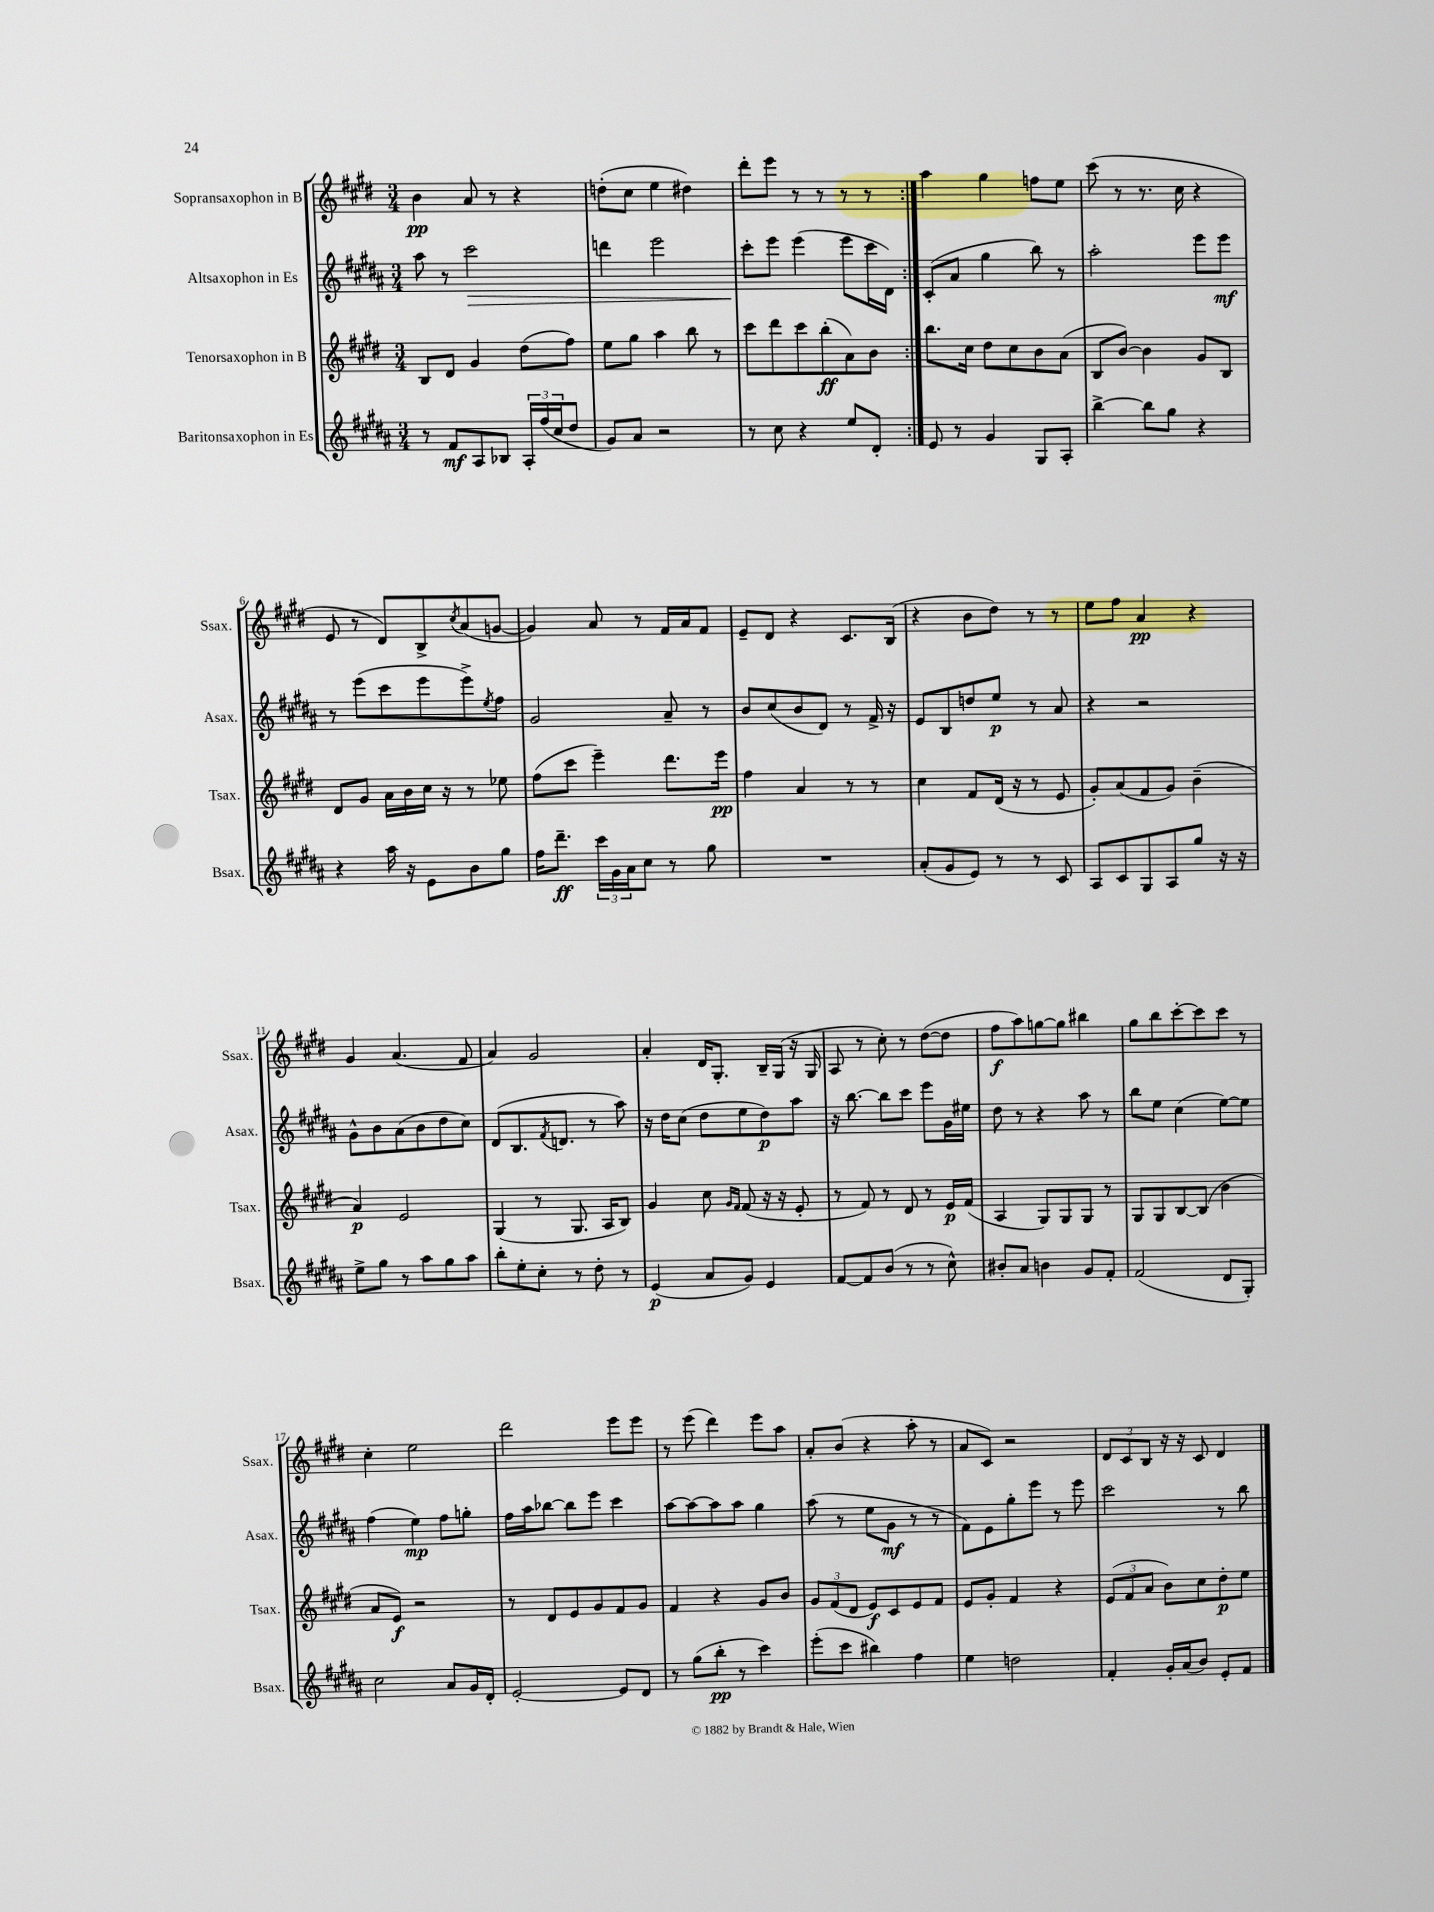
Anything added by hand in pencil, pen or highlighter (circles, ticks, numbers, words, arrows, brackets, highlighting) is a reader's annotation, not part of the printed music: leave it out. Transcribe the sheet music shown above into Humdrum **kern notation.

**kern	**dynam	**kern	**dynam	**kern	**dynam	**kern	**dynam
*part4	*part4	*part3	*part3	*part2	*part2	*part1	*part1
*staff4	*staff4	*staff3	*staff3	*staff2	*staff2	*staff1	*staff1
*I"Baritonsaxophon in Es	*	*I"Tenorsaxophon in B	*	*I"Altsaxophon in Es	*	*I"Sopransaxophon in B	*
*I'Bsax.	*	*I'Tsax.	*	*I'Asax.	*	*I'Ssax.	*
*clefG2	*	*clefG2	*	*clefG2	*	*clefG2	*
*k[f#c#g#d#a#]	*	*k[f#c#g#d#]	*	*k[f#c#g#d#a#]	*	*k[f#c#g#d#]	*
*M3/4	*	*M3/4	*	*M3/4	*	*M3/4	*
=1	=1	=1	=1	=1	=1	=1	=1
8r	.	8B/L	.	8aa#\	.	4b\	pp
8f#/L	mf	8d#/J	.	8r	.	.	.
!	!	!	!	!	!LO:HP:b	!	!
8A#/	.	4g#/	.	2ccc#\	>	8a/	.
8B-X/J	.	.	.	.	.	8r	.
24A#'/LL	.	(8dd#\L	.	.	.	4r	.
(24ff#/	.	.	.	.	.	.	.
24cc#/J	.	.	.	.	.	.	.
8dd#/J	.	8ff#\J)	.	.	.	.	.
=2	=2	=2	=2	=2	=2	=2	=2
8g#/L)	.	8ee\L	.	4dddn\	.	(8ddn'\L	.
8a#/J	.	8gg#\J	.	.	.	8cc#\J	.
2r	.	4aa\	.	2eee\	.	4ee\	.
.	.	8bb\	.	.	.	4dd#X\)	.
.	.	8r	.	.	.	.	.
=3	=3	=3	=3	=3	=3	=3	=3
8r	.	8ccc#\L	.	8ccc#'\L	.	8ddd#'\L	.
8cc#\	.	8ddd#\	.	8eee\J	]	8eee\J	.
4r	.	8ccc#\	.	(4eee\	.	8r	.
.	.	(8bb'\	ff	.	.	8r	.
8ee/L	.	8a\)	.	8eee\L	.	8r	.
8d#'/J	.	8b\J	.	16ccc#\L	.	8r	.
.	.	.	.	16d#\JJ)	.	.	.
=4:|!	=4:|!	=4:|!	=4:|!	=4:|!	=4:|!	=4:|!	=4:|!
8e/	.	8.bb\L	.	(8c#'/L	.	4aa\	.
8r	.	.	.	8a#/J	.	.	.
.	.	16cc#\Jk	.	.	.	.	.
4g#/	.	8dd#\L	.	4gg#\	.	4gg#\	.
.	.	8cc#\	.	.	.	.	.
8G#/L	.	8b\	.	8bb\)	.	8ffn\L	.
8A#'/J	.	(8a\J	.	8r	.	8ee\J	.
=5	=5	=5	=5	=5	=5	=5	=5
[4bb^\	.	8B/L	.	2aa#'\	.	(8ccc#\	.
.	.	[8b/J)	.	.	.	8r	.
8bb\L]	.	4b\]	.	.	.	8.r	.
8gg#\J	.	.	.	.	.	.	.
.	.	.	.	.	.	16cc#\	.
4r	.	8g#/L	.	8eee\L	.	4r	.
.	.	8B/J	.	8eee\J	mf	.	.
!!LO:LB:g=z
=6	=6	=6	=6	=6	=6	=6	=6
4r	.	8d#/L	.	8r	.	8e/	.
.	.	8g#/J	.	(8eee\L	.	8r	.
16aa#\	.	16a\LL	.	8ccc#\	.	8d#/L)	.
16r	.	16b\	.	.	.	.	.
8e\L	.	16cc#\JJ	.	8eee\	.	8B^/	.
.	.	16r	.	.	.	.	.
.	.	.	.	.	.	8qcc#/	.
8b\	.	8r	.	8eee^\)	.	(8a/	.
.	.	.	.	8qee/	.	.	.
8gg#\J	.	8ee-X\	.	8ff#\J	.	[8gn/J	.
=7	=7	=7	=7	=7	=7	=7	=7
16ff#\KL	.	(8ff#\L	.	2g#/	.	4g/])	.
8.ddd#~\J	ff	.	.	.	.	.	.
.	.	8ccc#\J	.	.	.	.	.
24ccc#\LL	.	4eee~\)	.	.	.	8a/	.
24g#\	.	.	.	.	.	.	.
24a#\J	.	.	.	.	.	.	.
8cc#\J	.	.	.	.	.	8r	.
8r	.	8.ddd#\L	.	8a#~/	.	16f#/LL	.
.	.	.	.	.	.	16a/J	.
8gg#\	.	.	.	8r	.	8f#/J	.
.	.	16eee\Jk	pp	.	.	.	.
=8	=8	=8	=8	=8	=8	=8	=8
2.r	.	4ff#\	.	8b/L	.	8e~/L	.
.	.	.	.	(8cc#/	.	8d#/J	.
.	.	4a/	.	8b/	.	4r	.
.	.	.	.	8d#/J)	.	.	.
.	.	8r	.	8r	.	8.c#/L	.
.	.	8r	.	16f#^/	.	.	.
.	.	.	.	16r	.	(16B/Jk	.
=9	=9	=9	=9	=9	=9	=9	=9
(8a#'/L	.	4cc#\	.	8e/L	.	4r	.
8g#/	.	.	.	8B/	.	.	.
8e/J)	.	8f#/L	.	8ddn/	.	8b\L	.
8r	.	(16d#/Jk	.	8ee/J	p	8dd#\J)	.
.	.	16r	.	.	.	.	.
8r	.	8r	.	8r	.	8r	.
8c#/	.	8e/	.	8a#/	.	8r	.
=10	=10	=10	=10	=10	=10	=10	=10
8A#/L	.	8g#'/L)	.	4r	.	8ee\L	.
8c#/	.	(8a/	.	.	.	8ff#\J	.
8G#/	.	8f#/	.	2r	.	4a/	pp
8A#/	.	8g#/J)	.	.	.	.	.
8gg#/J	.	(4b~\	.	.	.	4r	.
16r	.	.	.	.	.	.	.
16r	.	.	.	.	.	.	.
!!LO:LB:g=z
=11	=11	=11	=11	=11	=11	=11	=11
8ee^\L	.	4a/)	p	8g#^^\L	.	4g#/	.
8gg#\J	.	.	.	8b\	.	.	.
8r	.	2e/	.	(8a#\	.	(4.a/	.
8aa#\L	.	.	.	8b\	.	.	.
8gg#\	.	.	.	8dd#\	.	.	.
8aa#\J	.	.	.	8cc#\J)	.	8f#/	.
=12	=12	=12	=12	=12	=12	=12	=12
8bb'\L	.	(4G#/	.	(8d#/L	.	4a/)	.
8ee'\	.	.	.	8.B/	.	.	.
8cc#'\J	.	8r	.	.	.	2g#/	.
.	.	.	.	8qf#/	.	.	.
.	.	.	.	8.dn/J	.	.	.
8r	.	8.G#/	.	.	.	.	.
8dd#'\	.	.	.	8r	.	.	.
.	.	16A/KL	.	.	.	.	.
8r	.	8B/J)	.	8aa#\)	.	.	.
=13	=13	=13	=13	=13	=13	=13	=13
(4e/	p	4g#/	.	16r	.	4a'/	.
.	.	.	.	16dd#\KL	.	.	.
.	.	.	.	(8cc#\J	.	.	.
8a#/L	.	8cc#\	.	8dd#\L	.	16d#/KL	.
.	.	.	.	.	.	8.G#'/J	.
.	.	16qqg#/LL	.	.	.	.	.
.	.	16qqf#/JJ	.	.	.	.	.
8g#/J)	.	(8f#/	.	8ee\	.	.	.
4e/	.	16r	.	8dd#\)	p	16B~/LL	.
.	.	16r	.	.	.	(16G#/JJ	.
.	.	8e'/	.	8aa#\J	.	16r	.
.	.	.	.	.	.	16G#/	.
=14	=14	=14	=14	=14	=14	=14	=14
[8f#/L	.	8r	.	16r	.	8A/	.
.	.	.	.	[8.bb\	.	.	.
8f#/]	.	8f#/)	.	.	.	8r	.
(8b/J	.	8r	.	8bb\L]	.	8cc#'\)	.
8r	.	8d#/	.	8ccc#\J	.	8r	.
8r	.	8r	.	8eee\L	.	([8dd#\L	.
8cc#^^\)	.	16e/LL	p	16g#\L	.	8dd#\J]	.
.	.	(16f#/JJ	.	16ee#X\JJ	.	.	.
=15	=15	=15	=15	=15	=15	=15	=15
8b#X'/L	.	4A/	.	8dd#\	.	8ff#\L	f
8a#/J	.	.	.	8r	.	8aa\)	.
4bn\	.	8G#/L)	.	4r	.	[8ggn\	.
.	.	8G#/	.	.	.	8gg\J]	.
8g#/L	.	8G#/J	.	8aa#\	.	4bb#X\	.
8f#'/J	.	8r	.	8r	.	.	.
=16	=16	=16	=16	=16	=16	=16	=16
(2f#/	.	8G#/L	.	8bb\L	.	8gg#\L	.
.	.	8G#/	.	8ee\J	.	8bb\	.
.	.	[8B/	.	(4cc#\	.	[8ccc#'\	.
.	.	(8B/J]	.	.	.	8ccc#\]	.
8d#/L	.	4b\	.	[8ee\L)	.	8ccc#\J	.
8G#'/J)	.	.	.	8ee\J]	.	8r	.
!!LO:LB:g=z
=17	=17	=17	=17	=17	=17	=17	=17
2cc#\	.	8a/L	.	(4ff#\	.	4cc#'\	.
.	.	8e/J)	f	.	.	.	.
.	.	2r	.	4ee\)	mp	2ee\	.
8a#/L	.	.	.	8ff#\L	.	.	.
16g#/L	.	.	.	8ggn'\J	.	.	.
16d#'/JJ	.	.	.	.	.	.	.
=18	=18	=18	=18	=18	=18	=18	=18
[2e'/	.	8r	.	16ff#\LL	.	2ddd#\	.
.	.	.	.	16aa#\J	.	.	.
.	.	8d#/L	.	[8bb-X\J	.	.	.
.	.	8e/	.	8bb-\L]	.	.	.
.	.	8g#/	.	8eee\J	.	.	.
8e/L]	.	8f#/	.	4ccc#\	.	8eee\L	.
8d#/J	.	8g#/J	.	.	.	8eee\J	.
=19	=19	=19	=19	=19	=19	=19	=19
8r	.	4f#/	.	[8aa#\L	.	8r	.
(8gg#\L	.	.	.	8aa#\_	.	(8eee\	.
8bb'\J	pp	4r	.	8aa#\]	.	4ddd#\)	.
8r	.	.	.	8aa#\J	.	.	.
4ccc#\)	.	8g#/L	.	4gg#\	.	8eee\L	.
.	.	8b/J	.	.	.	8aa\J	.
=20	=20	=20	=20	=20	=20	=20	=20
(8eee'\L	.	12g#/L	.	(8aa#\	.	8a'/L	.
.	.	(12f#/	.	.	.	.	.
8ccc#\J	.	.	.	8r	.	(8b/J	.
.	.	12d#/J	.	.	.	.	.
4bb#X\)	.	8e/L)	f	8ee\L	.	4r	.
.	.	8c#/	.	8g#\J	mf	.	.
4ff#\	.	8e/	.	8r	.	8aa'\	.
.	.	8f#/J	.	8r	.	8r	.
=21	=21	=21	=21	=21	=21	=21	=21
4ee\	.	8e/L	.	8f#\L)	.	8a/L	.
.	.	8g#'/J	.	8e\	.	8c#/J)	.
2ddn\	.	4f#/	.	8gg#'\	.	2r	.
.	.	.	.	8eee\J	.	.	.
.	.	4r	.	8r	.	.	.
.	.	.	.	8eee\	.	.	.
=22	=22	=22	=22	=22	=22	=22	=22
4f#'/	.	(12e/L	.	2ccc#\	.	12d#/L	.
.	.	12f#/	.	.	.	12c#/	.
.	.	12a/J	.	.	.	12B/J	.
16g#'/LL	.	8b\L)	.	.	.	16r	.
(16a#/J	.	.	.	.	.	16r	.
8b/J)	.	8cc#\	.	.	.	8c#/	.
8e'/L	.	8dd#'\	p	8r	.	4d#/	.
8f#/J	.	8ee\J	.	8bb\	.	.	.
==	==	==	==	==	==	==	==
*-	*-	*-	*-	*-	*-	*-	*-
